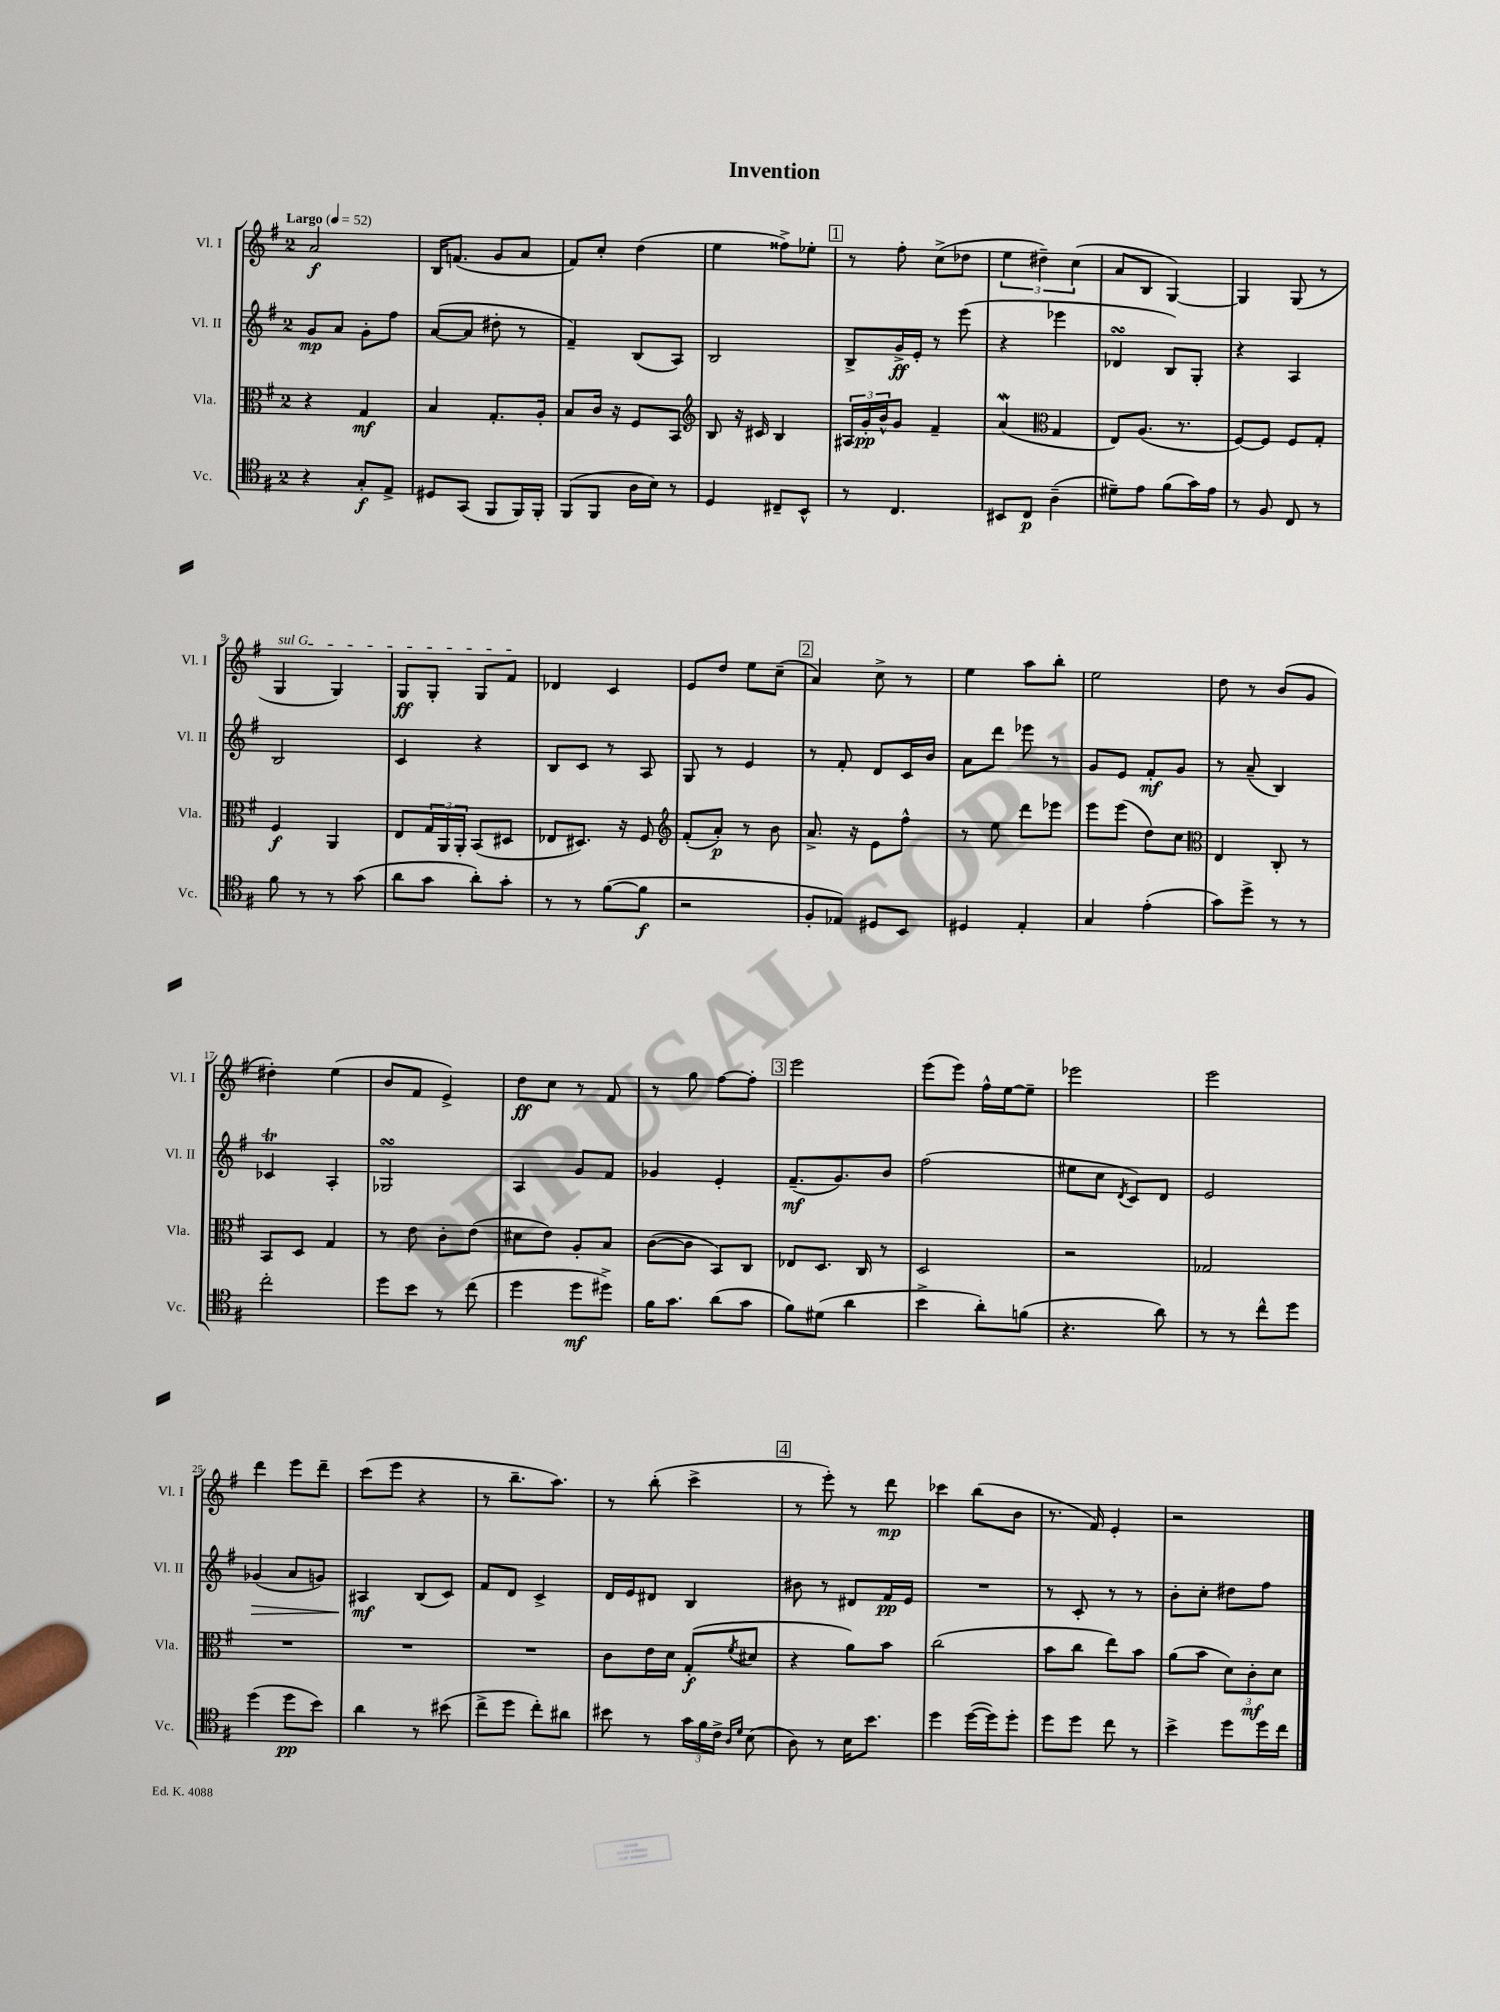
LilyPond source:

\header { title = "Invention" }
<<
\new StaffGroup <<
\new Staff = "s0" \with { instrumentName = "Vl. I" shortInstrumentName = "Vl. I" } {
    \clef treble \key g \major \once \override Staff.TimeSignature.style = #'single-digit \time 2/4 \tempo "Largo" 4 = 52
    a'2\f |
    b16 f'8.( g'8 a'8 |
    fis'8) c''8-. d''4( |
    e''4 fisis''8->) ees''8-. |
    \mark \markup { \box "1" } r8 fis''8-. c''8->( des''8 |
    \tuplet 3/2 { e''4 dis''4--) c''4( } |
    a'8 b8 g4~) |
    g4 g8( r8 |
    \once \override TextSpanner.bound-details.left.text = \markup { \italic "sul G" } g4\startTextSpan g4) |
    g8\ff g8-. g8 fis'8\stopTextSpan |
    des'4 c'4 |
    e'8 d''8 e''8 c''8--( |
    \mark \markup { \box "2" } a'4) c''8-> r8 |
    e''4 a''8 b''8-. |
    e''2 |
    d''8 r8 b'8( g'8 |
    dis''4-.) e''4( |
    b'8 fis'8 e'4->) |
    d''8\ff c''8 r8 fis'8 |
    r8 g''8 fis''8~ fis''8-. |
    \mark \markup { \box "3" } e'''2 |
    e'''8( e'''8) fis''16-^ e''16~ e''8-- |
    ees'''2 |
    e'''2 |
    d'''4 e'''8 d'''8-- |
    c'''8( e'''8 r4 |
    r8 b''8.-- a''8.) |
    r8 b''8-.( c'''4-> |
    \mark \markup { \box "4" } r8 e'''8-.) r8 d'''8\mp |
    ces'''4 b''8( b'8 |
    r8. fis'16) e'4-. |
    r2 \bar "|." |
}
\new Staff = "s1" \with { instrumentName = "Vl. II" shortInstrumentName = "Vl. II" } {
    \clef treble \key g \major \once \override Staff.TimeSignature.style = #'single-digit \time 2/4
    g'8\mp a'8 g'8-. fis''8 |
    a'8~( a'8 dis''8-. r8 |
    fis'4--) b8( a8) |
    b2 |
    \mark \markup { \box "1" } b8-> g'16->\ff e'16-. r8 e'''8( |
    r4 ees'''4 |
    des'4\turn b8) g8-. |
    r4 a4 |
    b2 |
    c'4 r4 |
    b8 c'8 r8 a8 |
    g8 r8 e'4 |
    \mark \markup { \box "2" } r8 fis'8-. d'8 c'16 b'16 |
    a'8 d'''8 ees'''8 r8 |
    g'8 e'8 fis'8-.\mf g'8 |
    r8 a'8--( b4) |
    ces'4\trill a4-. |
    ges2\turn |
    a4 g'8 fis'8 |
    ges'4 e'4-. |
    \mark \markup { \box "3" } fis'8.--\mf( g'8.) b'8 |
    fis''2( |
    eis''8 c''8 \acciaccatura { d'8 } c'8) d'8 |
    e'2 |
    ges'4\>( a'8 g'8) |
    ais4\mf\! b8( c'8) |
    fis'8 d'8 c'4-> |
    d'16 e'16 dis'8 b4 |
    \mark \markup { \box "4" } bis'8 r8 dis'8 fis'16\pp e'16 |
    R2 |
    r8 c'8-. r8 r8 |
    b'8-. c''8-. dis''8 fis''8 \bar "|." |
}
\new Staff = "s2" \with { instrumentName = "Vla." shortInstrumentName = "Vla." } {
    \clef alto \key g \major \once \override Staff.TimeSignature.style = #'single-digit \time 2/4
    r4 g4\mf |
    b4 g8.-. a16-. |
    b8 c'16 r16 fis8 b,8 |
    \clef treble b8 r16 cis'16 b4 |
    \mark \markup { \box "1" } \tuplet 3/2 { ais16 g'16-.\pp b'16-^ } g'8 fis'4-- |
    a'4\mordent( \clef alto g4 |
    e8) a8.( r8. |
    fis8~) fis8 fis8 g8-. |
    fis4\f a,4 |
    e8 \tuplet 3/2 { g16 a,16 a,16-. } b,8( dis8 |
    ees8 dis8.) r16 fis8 |
    \clef treble fis'8-.( a'8-.\p) r8 b'8 |
    \mark \markup { \box "2" } a'8.-> r16 e'8 fis''8-^ |
    r8 e''8 d'''8 ees'''8 |
    e'''8 e'''8( d''8) c''8 |
    \clef alto e4 c8-. r8 |
    b,8 d8 g4 |
    r8 e'8 c'8-. e'8( |
    dis'8 e'8) a8-. b8 |
    c'8~( c'8 b,8) c8 |
    \mark \markup { \box "3" } ees8 d8. c16 r8 |
    d2 |
    r2 |
    ges2 |
    R2 |
    R2 |
    R2 |
    c'8 e'16 d'16 g8-.\f( \acciaccatura { fis'8 } dis'8 |
    \mark \markup { \box "4" } r4 a'8) b'8 |
    c''2( |
    b'8 c''8 e''8) b'8 |
    a'8( b'8 \tuplet 3/2 { d'8) c'8-.\mf d'8 } \bar "|." |
}
\new Staff = "s3" \with { instrumentName = "Vc." shortInstrumentName = "Vc." } {
    \clef tenor \key g \major \once \override Staff.TimeSignature.style = #'single-digit \time 2/4
    r4 g8-.\f e8-> |
    dis8 g,8( fis,8 fis,16) fis,16-. |
    fis,8( fis,8 a16 b16) r8 |
    d4 cis8-- b,8-^ |
    \mark \markup { \box "1" } r8 c4. |
    bis,8 c8\p a4--( |
    dis'8--) e'8 fis'8( g'16) e'16 |
    r8 fis8 c8 r8 |
    fis'8 r8 r8 g'8( |
    a'8 g'8 a'8-.) g'8-. |
    r8 r8 fis'8~( fis'8\f |
    r2 |
    \mark \markup { \box "2" } fis8-. ees8) dis8 b,8 |
    dis4 e4-. |
    g4 e'4-.( |
    g'8) d''8-> r8 r8 |
    c''2-. |
    d''8 b'8 r8 c''8( |
    d''4 d''8\mf dis''8->) |
    fis'16 g'8. a'8( g'8 |
    \mark \markup { \box "3" } fis'8) dis'8( a'4 |
    b'4-> a'8-.) f'8( |
    r4. a'8) |
    r8 r8 c''8-^ d''8 |
    d''4( d''8\pp b'8) |
    a'4 r8 bis'8( |
    c''8-> d''8 c''8-.) ais'8 |
    bis'8 r8 \tuplet 3/2 { g'16 fis'16 c'16-> } \grace { a16 d'16 } b8( |
    \mark \markup { \box "4" } a8) r8 b16 b'8. |
    d''4 d''16~( d''16) d''8-. |
    d''8 d''8 c''8 r8 |
    b'4-> d''8 d''16 c''16 \bar "|." |
}
>>
>>
